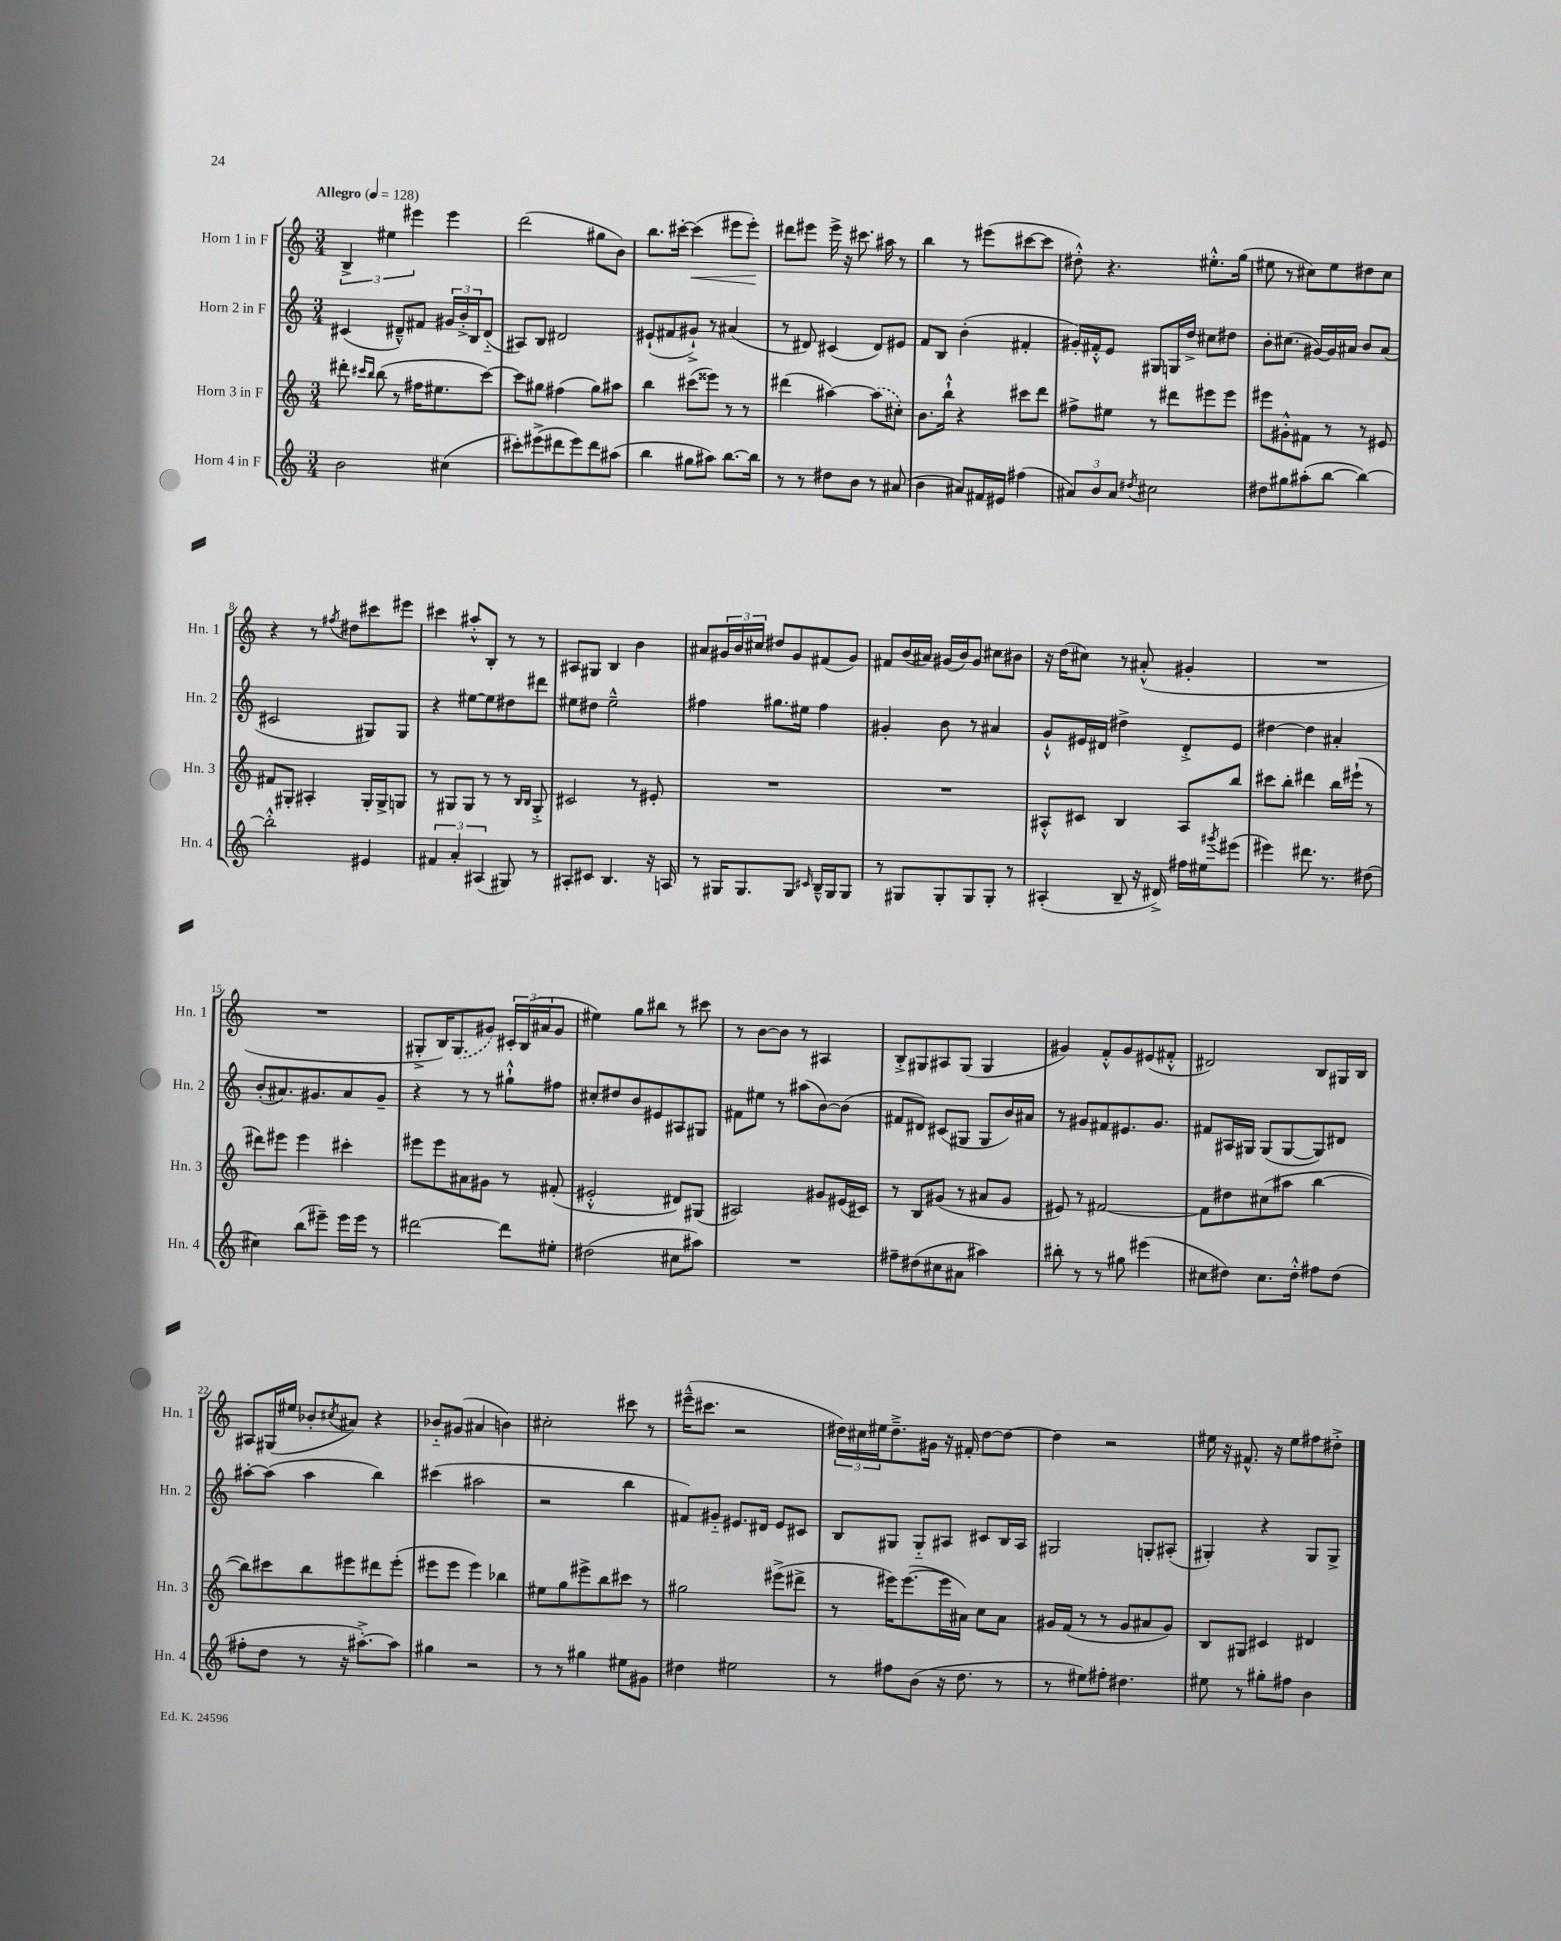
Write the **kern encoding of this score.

**kern	**kern	**kern	**kern	**dynam
*part4	*part3	*part2	*part1	*part1
*staff4	*staff3	*staff2	*staff1	*staff1
*I"Horn 4 in F	*I"Horn 3 in F	*I"Horn 2 in F	*I"Horn 1 in F	*
*I'Hn. 4	*I'Hn. 3	*I'Hn. 2	*I'Hn. 1	*
*clefG2	*clefG2	*clefG2	*clefG2	*
*k[]	*k[]	*k[]	*k[]	*
*M3/4	*M3/4	*M3/4	*M3/4	*
*MM128	*MM128	*MM128	*MM128	*
=1	=1	=1	=1	=1
!	!	!	!LO:TX:a:B:t=Allegro	!
2b\	8ddd#X'\	(4c#X/	6B^/	.
.	16qqccc#X/LL	.	.	.
.	16qqbb/JJ	.	.	.
.	(8bb\	.	.	.
.	.	.	6ee#X\	.
.	8r	8d#X~^^/L)	.	.
.	.	.	6eee#X\	.
.	16ff#X\KL	8f#X/J	.	.
.	8.ee#X\	.	.	.
(4cc#X\	.	24g#X/LL	4eee#\	.
.	.	24b'^/	.	.
.	.	24B/J	.	.
.	[8ccc#\J)	(8d#/J	.	.
=2	=2	=2	=2	=2
8ccc#X'\L)	8ccc#\L]	8A#X/L)	(2ddd\	.
(8eee#X^\	8gg#X\J	8B/J	.	.
8ddd#X\	(4ff#X\	2d#X/	.	.
8eee#\)	.	.	.	.
8ddd#\	8gg#\L)	.	8gg#X\L	.
(8aa#X\J	8aa#X\J	.	8b\J)	.
=3	=3	=3	=3	=3
4bb\	4bb\	(8e#X`/L	8.bb\L	.
.	.	8f#X/	.	.
.	.	.	[16ccc#X'\Jk	.
!	!	!	!	!LO:HP:b
8gg#X\L	(8ccc#X\L	8g#X`^/J)	(4ccc#\]	<
8aa#X\J)	8eee##X\J)	8r	.	.
[8.bb\L	8r	(4a#X/	8eee#X\L	.
.	8r	.	8eee#'\J)	.
16bb\Jk]	.	.	.	.
.	.	.	.	[
=4	=4	=4	=4	=4
8r	(4ddd#X\	8r	8ddd#X\L	.
8r	.	8d#X/)	8eee#X\J	.
8dd#X\L	[4aa#X\)	(4c#X/	16eee#^\	.
.	.	.	16r	.
8b\J	.	.	8.ccc#X\	.
8r	(8aa#\L]	8d#/L)	.	.
.	.	.	16aa#X\	.
(8a#X/	8cc#X'\J)	8e#X/J	8r	.
=5	=5	=5	=5	=5
4b\	8.b\L	8f/L	4bb\	.
.	.	8B/J	.	.
.	16bb`^^\Jk	.	.	.
8a#X/L)	4r	(4b'\	8r	.
16f#X/L	.	.	(8eee#X\L	.
16e#X/JJ	.	.	.	.
(4ff#X\	8ccc#X\L	4f#X'/	[8ccc#X\	.
.	8ddd\J	.	8ccc#\J]	.
=6	=6	=6	=6	=6
12a#X/L)	8ff#X^\L	16g#X'/LL)	8dd#X'^^\)	.
.	.	16f#X'^^/J	.	.
12b/	.	.	.	.
.	8ee#X\J	8e/J	4.r	.
12a#/J	.	.	.	.
8qdd#X/	.	.	.	.
2cc#X\	8r	8G#X/L	.	.
.	8ddd#X\L	16Gn/L	.	.
.	.	16dd^/JJ	.	.
.	8eee#X\	8cc#X\L	8.ee#X'^^\L	.
.	8eee#\J	8dd#X\J	.	.
.	.	.	(16gg\Jk	.
=7	=7	=7	=7	=7
8dd#X\L	8eee#X\L	8b'\L	8ee#X\	.
8gg#X\	8g#X'^^\	(8.cc#X\J	8r	.
(8aa#X'\	8f#X\J	.	8cc#X\L)	.
.	.	[16g#X/LL)	.	.
[8bb\J	8r	16g#/]	8ee#\	.
.	.	16a#X/JJ	.	.
4bb\_)	8r	8b/L	8dd#X\	.
.	8e#X/	(8a#/J	8cc#\J	.
!!LO:LB:g=z
=8	=8	=8	=8	=8
2bb'^^\]	8f#X/L	2c#X/	4r	.
.	8G#X'/J	.	.	.
.	4A#X'/	.	8r	.
.	.	.	8qff#X/	.
.	.	.	8dd#X\L	.
4e#X/	16G#'/LL	8G#X/L)	8ccc#X\	.
.	16G#^/J	.	.	.
.	8Gn/J	8G#/J	8eee#X\J	.
=9	=9	=9	=9	=9
6f#X/	8r	4r	4ccc#X\	.
.	8G#X/L	.	.	.
6a'/	.	.	.	.
.	8G#/J	[8ee#X\L	8aa#X'^^/L	.
(6A#X/	.	.	.	.
.	8r	8ee#\]	8B'/J	.
8G#X/)	8r	8dd#X\	8r	.
.	16qqB/LL	.	.	.
.	16qqB/JJ	.	.	.
8r	8G#'^/	8ddd#X\J	8r	.
=10	=10	=10	=10	=10
8A#X'/L	2c#X/	8ee#X\L	8A#X/L	.
8c#X/J	.	8dd#X\J	8G#X/J	.
4.B/	.	2ee#~^^\	4B/	.
.	8r	.	4b\	.
16r	8e#X'/	.	.	.
16An/	.	.	.	.
=11	=11	=11	=11	=11
8r	2.r	4ff#X\	8a#X/L	.
16G#X/KL	.	.	24g#X/L	.
.	.	.	24b/	.
8.G#/	.	.	.	.
.	.	.	24cc#X/JJ	.
.	.	8.gg#X\L	8dd#X/L	.
8G#/J	.	.	8g#/	.
.	.	16ee#X\Jk	.	.
16qqc#X/	.	.	.	.
16B~^^/LL	.	4ff#\	(8f#X/	.
16G#/J	.	.	.	.
8G#/J	.	.	8g#/J)	.
=12	=12	=12	=12	=12
8r	2.r	4g#X'/	8f#X/L	.
8G#X/L	.	.	(16b/L	.
.	.	.	16a#X/JJ)	.
8G#'/	.	8b\	(16g#X/LL	.
.	.	.	16b/J)	.
8G#/	.	8r	8g#/J	.
8G#'/J	.	4a#X/	8cc#X\L	.
8r	.	.	8b#X\J	.
=13	=13	=13	=13	=13
(4A#X'/	8A#X'^^/L	8g`^^/L	16r	.
.	.	.	(16dd\KL	.
.	8c#X/J	16e#X/L	8cc#X\J)	.
.	.	16d#X/JJ	.	.
8B~/	4B/	4dd#X^\	8r	.
16r	.	.	(8a#X'^^/	.
16d#X^/)	.	.	.	.
16ff#X\LL	8A#/L	8d#'^/L	4g#X'/	.
16ee#X\J	.	.	.	.
8qggg#X/	.	.	.	.
(8eee#X\J	8bb/J	8e#/J	.	.
=14	=14	=14	=14	=14
4eee#X\)	8ccc#X\L	[4dd#X\	2.r	.
.	8bb'\J	.	.	.
8.ddd#X\	4ddd#X\	4dd#\]	.	.
8.r	.	.	.	.
.	16bb\LL	4a#X'/	.	.
.	(16eee#X`\JJ	.	.	.
(8dd#X\	8r	.	.	.
!!LO:LB:g=z
=15	=15	=15	=15	=15
4cc#X\)	8ddd#X\L)	(8b'/L	2.r	.
.	8eee#X\J	8.a#X/)	.	.
(8bb\L	4eee#\	.	.	.
.	.	8.g#X/	.	.
8eee#X~\J)	.	.	.	.
16eee#\LL	4ccc#X'\	8a#/	.	.
16eee#\JJ	.	.	.	.
8r	.	8g#~/J	.	.
=16	=16	=16	=16	=16
[2ddd#X\	8eee#X\L	4r	8G#X'^/L	.
.	8eee#\	.	16B/K)	.
.	.	.	(8.G#/	.
.	8a#X\	8r	.	.
.	8g#X\J	8r	8g#X/J)	.
8ddd#\L]	8r	8gg#X`^^\L	24c#X'/LL	.
.	.	.	(24B/	.
.	.	.	24a#X/J	.
8ee#X'\J	(8f#X'/	8ff#X\J	8g#/J	.
=17	=17	=17	=17	=17
(2dd#X\	2e#X'^^/	8cc#X'/L	4ee#X\)	.
.	.	8dd#X/	.	.
.	.	8b/	8gg\L	.
.	.	8e#X/	8bb#X\J	.
8cc#X\L	8d#X/L)	8A#X/	8r	.
8aa#X\J)	(8G#X/J	8G#X/J	8ccc#X\	.
=18	=18	=18	=18	=18
2.r	2A#X/)	8f#X\L	8r	.
.	.	8ee#X\J	[8b\L	.
.	.	8r	8b\J]	.
.	.	(8aa#X\L	8r	.
.	8g#X/L	[8b\)	4A#X/	.
.	(16e#X/L	(8b\J]	.	.
.	16c#X/JJ)	.	.	.
=19	=19	=19	=19	=19
8ff#X~\L	8r	8f#X/L	8B'^/L	.
(8dd#X\	8B/L	8d#X/J)	8G#X/	.
8cc#X\	(8g#X/J	(8c#X/L	8A#X/	.
8a#X\J	8r	8G#X/J	(8G#/J	.
4aa#X\)	8a#X/L	8G#/L	4G#/	.
.	8g#/J	16b/L)	.	.
.	.	16a#X/JJ	.	.
=20	=20	=20	=20	=20
8bb#X'\	8e#X/)	8r	4g#X/)	.
8r	8r	8g#X/L	.	.
8r	[2f#X/	8f#X/	8f'^^/L	.
8gg#X\	.	8.e#X/	8g#/	.
(4eee#X\	.	.	(8e#X/	.
.	.	8.g#/J	.	.
.	.	.	8f#X'^^/J	.
=21	=21	=21	=21	=21
8cc#X\L	8f#\L]	8f#X/L	2d#X/)	.
8dd#X\J)	8dd#X\	16A#X/L	.	.
.	.	16G#X/JJ	.	.
8.cc#\L	(8cc#X\	(8G#/L	.	.
.	8aa#X\J	[8G#/	.	.
16dd#'^^\Jk	.	.	.	.
8ff#X\L	[4bb\	8G#/])	8B/L	.
(8dd#\J	.	8d#X/J	16G#X/L	.
.	.	.	16B/JJ	.
!!LO:LB:g=z
=22	=22	=22	=22	=22
8ff#X'\L	8bb\L])	[8aa#X'\L	8A#X/L	.
8dd\J	8ccc#X\	(8aa#\J]	(16G#X/L	.
.	.	.	16ee#X/JJ	.
8r	8bb\	4aa#\	8b-X'/L	.
.	.	.	8qcc#X/	.
16r	8eee#X\	.	8a#X/J)	.
[8.aa#X'^\L)	.	.	.	.
.	8ddd#X\	4bb\)	4r	.
8aa#\J]	(8eee#'\J	.	.	.
=23	=23	=23	=23	=23
4gg#X\	8eee#X\L	(4ccc#X\	8b-X/L	.
.	8eee#\J	.	(8g#X/J	.
2r	4eee#\)	2aa#X\	4a#X/	.
.	4bb-X\	.	4bn\)	.
=24	=24	=24	=24	=24
8r	8ee#X\L	2r	2cc#X'\	.
8r	8gg\	.	.	.
4gg#X\	8eee#X^\	.	.	.
.	8bb\	.	.	.
8ee#X\L	8ccc#X\J	4bb\	8ccc#X\	.
8g#X\J	8r	.	8r	.
=25	=25	=25	=25	=25
4dd#X\	2gg#X\	8f#X/L)	(16eee#X~^^\KL	.
.	.	.	8.ccc#X\J	.
.	.	8g#X/J	.	.
2ee#X\	.	8.e#X/L	2r	.
.	.	16d#X/Jk	.	.
.	(8eee#X^\L	8e#/L	.	.
.	8ddd#X^\J	8c#X/J	.	.
=26	=26	=26	=26	=26
8r	8r	8B/L	24dd#X\LL)	.
.	.	.	24cc#X\	.
.	.	.	24ee#X\J	.
8ff#X\L	16eee#X\KL)	8G#X/J	8.dd#~^\	.
.	([8.eee#\	.	.	.
(8b\J	.	8G#/L	.	.
.	.	.	16g#X\Jk	.
16r	16eee#\L]	8A#X/J	16r	.
8.dd\	16a#X\JJ)	.	16f#X'/	.
.	8cc\L	8c#X/L	[8dd#\L	.
8r	8a#\J	16B/L	8dd#\J_	.
.	.	16A#/JJ	.	.
=27	=27	=27	=27	=27
8r	16g#X/LL	2G#X/	4dd#\]	.
.	(16f/JJ	.	.	.
8ee#X\L)	8r	.	.	.
8ff#X'\J	8r	.	2r	.
4.dd#X\	8g#/L	.	.	.
.	8a#X/	8Gn'/L	.	.
.	8g#/J)	(8A#X'/J	.	.
=28	=28	=28	=28	=28
8ee#X\	8B/L	4G#X'/)	16ee#X\	.
.	.	.	16r	.
8r	8G#X/J	.	8.f#X^^/	.
8gg#X'\L	4c#X/	4r	.	.
.	.	.	16r	.
8ff#X\J	.	.	8ee#\L	.
4b\	4d#X/	8G#/L	8ff#X\	.
.	.	8G#^/J	8dd#X'^\J	.
==	==	==	==	==
*-	*-	*-	*-	*-
